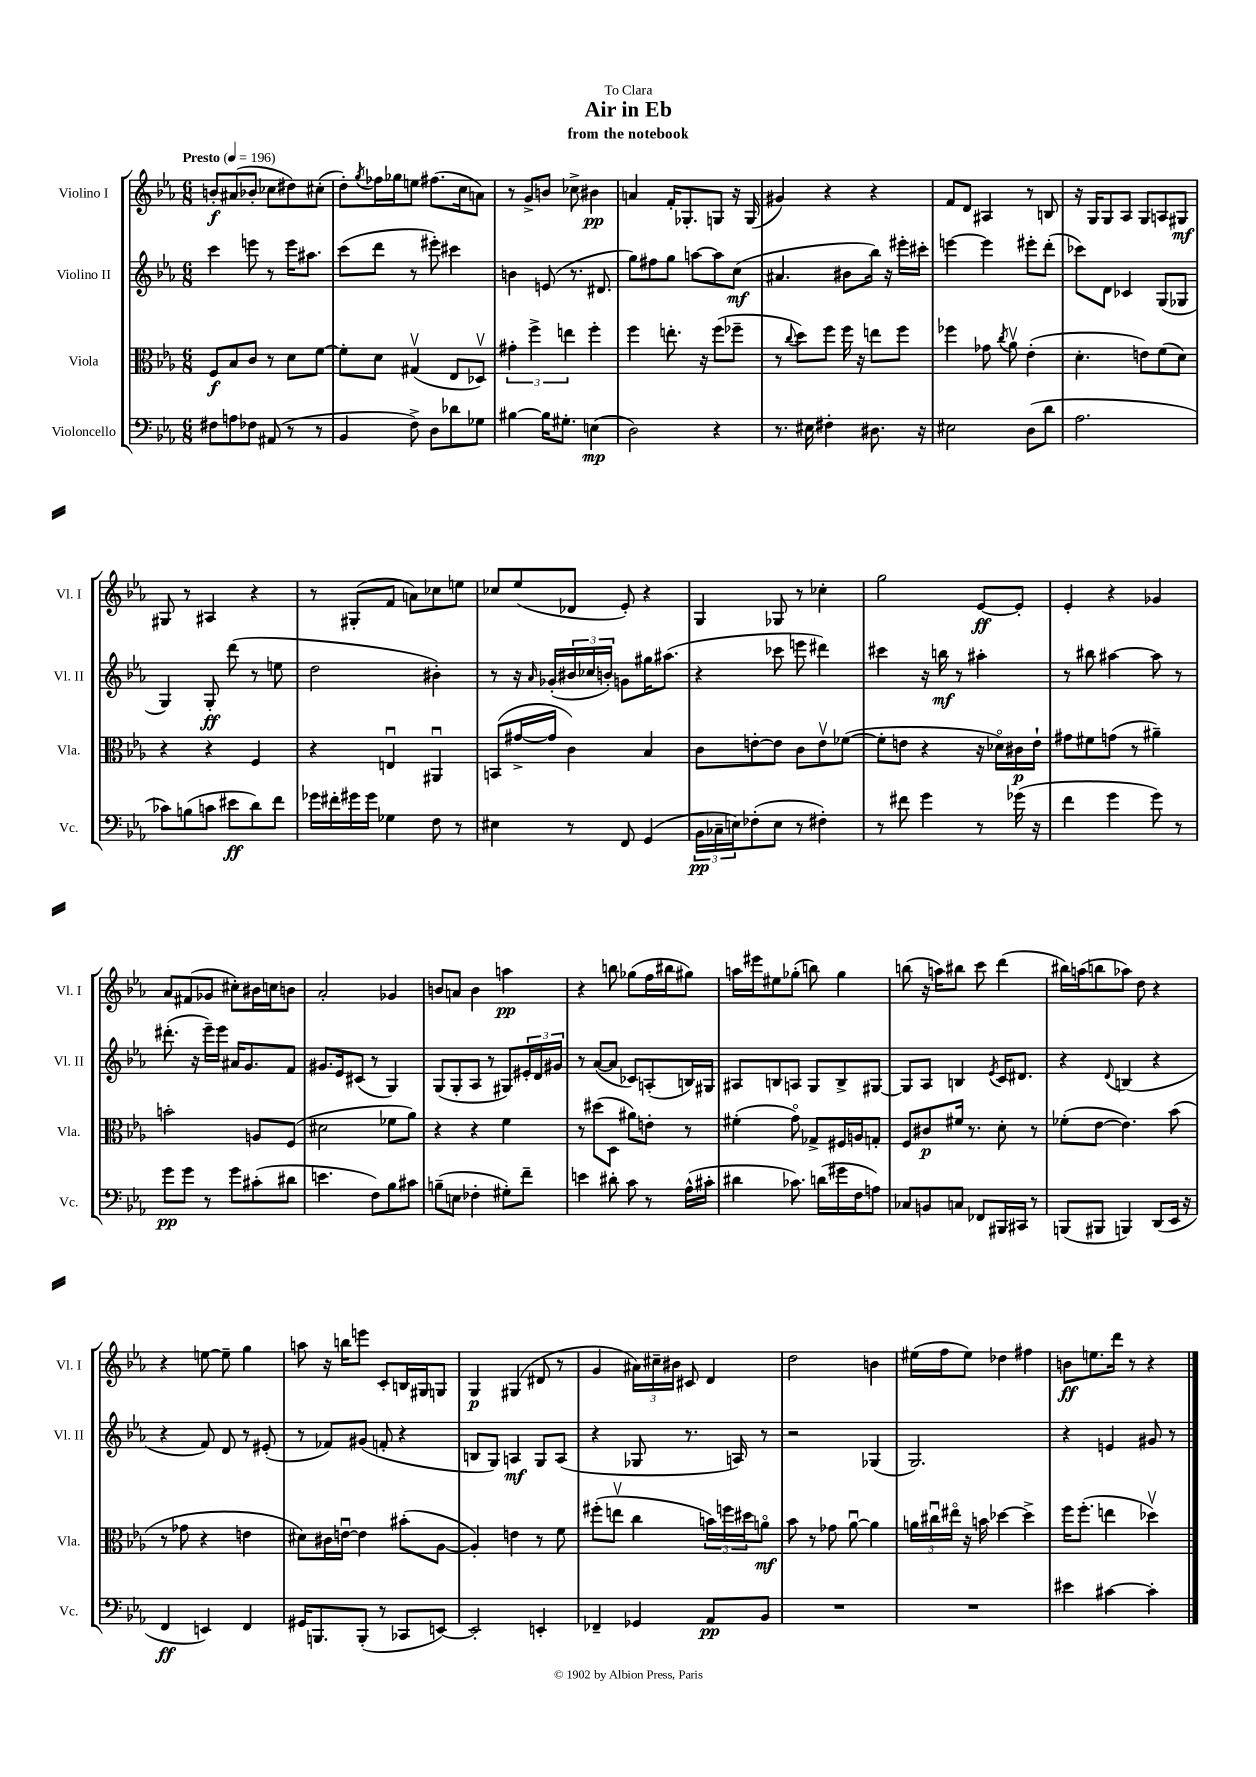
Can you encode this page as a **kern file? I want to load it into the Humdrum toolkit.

**kern	**dynam	**kern	**dynam	**kern	**dynam	**kern	**dynam
*part4	*part4	*part3	*part3	*part2	*part2	*part1	*part1
*staff4	*staff4	*staff3	*staff3	*staff2	*staff2	*staff1	*staff1
*I"Violoncello	*	*I"Viola	*	*I"Violino II	*	*I"Violino I	*
*I'Vc.	*	*I'Vla.	*	*I'Vl. II	*	*I'Vl. I	*
*clefF4	*	*clefC3	*	*clefG2	*	*clefG2	*
*k[b-e-a-]	*	*k[b-e-a-]	*	*k[b-e-a-]	*	*k[b-e-a-]	*
*M6/8	*	*M6/8	*	*M6/8	*	*M6/8	*
*MM196	*	*MM196	*	*MM196	*	*MM196	*
=1	=1	=1	=1	=1	=1	=1	=1
!	!	!	!	!	!	!LO:TX:a:B:t=Presto	!
8F#X\L	.	8F/L	f	4ccc\	.	8bn'/L	f
8An\	.	8B-/	.	.	.	(8a#X/	.
8F-X\J	.	8c/J	.	8eeen\	.	8b-X'/J	.
(8AA#X/	.	8r	.	8r	.	8cc-X\L	.
8r	.	8d\L	.	16eee\KL	.	8dd#X\)	.
.	.	.	.	8.aa#X\J	.	.	.
8r	.	[8f\J	.	.	.	(8cc#X'\J	.
=2	=2	=2	=2	=2	=2	=2	=2
4BB-/	.	8f'\L]	.	(8ccc\L	.	8dd'\L)	.
.	.	.	.	.	.	8qgg/	.
.	.	8d\J	.	8ddd\J	.	16ff-X\L	.
.	.	.	.	.	.	16gg-X\J	.
8F^\)	.	(4G#Xv/	.	8r	.	8een\J	.
8D\L	.	.	.	8eee#X'\)	.	(8.ff#X\L	.
8d-X\	.	8E-/L	.	4ccc#X\	.	.	.
.	.	.	.	.	.	16cc\k	.
8G-X\J	.	8D-Xv/J)	.	.	.	8an\J)	.
=3	=3	=3	=3	=3	=3	=3	=3
[4B#X\	.	6g#X'\	.	4bn\	.	8r	.
.	.	.	.	.	.	8g^/L	.
.	.	6ff^\	.	.	.	.	.
16B#\KL]	.	.	.	(8en/	.	8bn/J	.
8.G#X'\J	.	.	.	.	.	.	.
.	.	6een\	.	.	.	.	.
.	.	.	.	8.r	.	8cc-X^\	.
(4En\	mp	4ff'\	.	.	.	4b#X\	pp
.	.	.	.	8.d#X/	.	.	.
=4	=4	=4	=4	=4	=4	=4	=4
2D\)	.	4ff\	.	8gg\L)	.	4an/	.
.	.	.	.	8ff#X\	.	.	.
.	.	8.een'\	.	8gg\J	.	16f'/KL	.
.	.	.	.	.	.	8.G-X'/	.
.	.	.	.	[8aan\L	.	.	.
.	.	16r	.	.	.	.	.
4r	.	(8ff\L	.	8aa\]	.	8Gn/J	.
.	.	8ff-X~\J	.	(8cc\J	mf	16r	.
.	.	.	.	.	.	(16G/	.
=5	=5	=5	=5	=5	=5	=5	=5
8.r	.	8r	.	4.a#X/	.	4g#X/)	.
.	.	8qqcc/	.	.	.	.	.
.	.	8dd\L)	.	.	.	.	.
16E#X\	.	.	.	.	.	.	.
4F#X'\	.	8ff\J	.	.	.	4r	.
.	.	16ff\	.	8b#X\L	.	.	.
.	.	16r	.	.	.	.	.
8.D#X\	.	8een\L	.	16bb-\Jk)	.	4r	.
.	.	.	.	16r	.	.	.
.	.	8ff\J	.	16eee#X'\LL	.	.	.
16r	.	.	.	16ccc#X'\JJ	.	.	.
=6	=6	=6	=6	=6	=6	=6	=6
2E#X\	.	4ff-X\	.	[4eeen\	.	8f/L	.
.	.	.	.	.	.	8d/J	.
.	.	8g-X\	.	4eee\]	.	4A#X/	.
.	.	8qcc/	.	.	.	.	.
.	.	8a-v\	.	.	.	.	.
(8D\L	.	(4e-'\	.	8eee#X'\L	.	8r	.
8d\J	.	.	.	(8ddd'\J	.	8Bn/	.
=7	=7	=7	=7	=7	=7	=7	=7
2.A-\	.	4.d'\	.	8ccc-X\L)	.	16r	.
.	.	.	.	.	.	16G/KL	.
.	.	.	.	8d\J	.	8G/	.
.	.	.	.	4c-X/	.	8A-/J	.
.	.	8en\L)	.	.	.	8G/L	.
.	.	(8f\	.	(8G/L	.	8An/	.
.	.	8d\J)	.	8G-X/J	.	8G#X/J	mf
!!LO:LB:g=z
=8	=8	=8	=8	=8	=8	=8	=8
8c-X\L)	.	4r	.	4G/)	.	8G#X/	.
(8Bn\	.	.	.	.	.	8r	.
8cn\J	.	4r	.	8G'/	ff	4A#X/	.
8e#X\L	ff	.	.	(8ddd\	.	.	.
8d\)	.	4F/	.	8r	.	4r	.
8f\J	.	.	.	8een\	.	.	.
=9	=9	=9	=9	=9	=9	=9	=9
16g-X\LL	.	4r	.	2dd\	.	8r	.
16f#X'\	.	.	.	.	.	.	.
16g#X\	.	.	.	.	.	(8G#X'/L	.
16g#\JJ	.	.	.	.	.	.	.
4G-X\	.	4Enu/	.	.	.	8f/J	.
.	.	.	.	.	.	8an\L)	.
8F\	.	4AA#Xu/	.	4b#X'\)	.	8cc-X\	.
8r	.	.	.	.	.	8een\J	.
=10	=10	=10	=10	=10	=10	=10	=10
4E#X\	.	(8BBn/L	.	8r	.	8cc-X/L	.
.	.	[16g#X^/L	.	16r	.	(8ee-/	.
.	.	.	.	16qqa-/	.	.	.
.	.	16g#/JJ]	.	(16g-X'/LL	.	.	.
8r	.	4c\)	.	24b#X/	.	8d-X/J	.
.	.	.	.	24cc-X/	.	.	.
.	.	.	.	24bn'/JJ)	.	.	.
8FF/	.	.	.	8gn\L	.	8e-'/)	.
(4GG/	.	4B-/	.	16gg#X\K	.	4r	.
.	.	.	.	(8.aa#X\J	.	.	.
=11	=11	=11	=11	=11	=11	=11	=11
24BB-\LL	pp	8c\L	.	4r	.	4G/	.
24C-X~\	.	.	.	.	.	.	.
24En\J)	.	.	.	.	.	.	.
(8F-X'\	.	[8en'\	.	.	.	.	.
8E\J	.	8e\J]	.	8ccc-X\	.	8G-X/	.
8r	.	8c\L	.	8eeen\	.	8r	.
4F#X'\)	.	8ev\	.	4ddd#X\)	.	4cc-X'\	.
.	.	([8f-X\J	.	.	.	.	.
=12	=12	=12	=12	=12	=12	=12	=12
8r	.	8f-'\L]	.	4ccc#X\	.	2gg\	.
8f#X\	.	8en\J	.	.	.	.	.
4g\	.	4r	.	16r	.	.	.
.	.	.	.	16bbn\	mf	.	.
.	.	.	.	8r	.	.	.
8r	.	16r	.	4aa#X'\	.	[8e-/L	ff
.	.	16d-X\LL)	.	.	.	.	.
(16g-X\	.	16c#X\	p	.	.	8e-'/J]	.
16r	.	16e`\JJ	.	.	.	.	.
=13	=13	=13	=13	=13	=13	=13	=13
4f\	.	8g#X\L	.	8r	.	4e-'/	.
.	.	8f#X\	.	8bb#X\	.	.	.
4g\	.	(8gn\J	.	[4aa#X\	.	4r	.
.	.	8r	.	.	.	.	.
8g\)	.	4a#X~\)	.	8aa#\]	.	4g-X/	.
8r	.	.	.	8r	.	.	.
!!LO:LB:g=z
=14	=14	=14	=14	=14	=14	=14	=14
8g\L	pp	2bn'\	.	(8.ddd#X'\	.	8a-/L	.
8g\J	.	.	.	.	.	(8f#X/	.
.	.	.	.	16r	.	.	.
8r	.	.	.	16eee-~\LL)	.	8g-X/J	.
.	.	.	.	16eee-\JJ	.	.	.
8g\L	.	.	.	16a#X/KL	.	8cc#X'\L)	.
.	.	.	.	8.g/	.	.	.
(8c#X'\	.	8An/L	.	.	.	16b#X\L	.
.	.	.	.	.	.	16ccn\J	.
8d#X\J	.	(8F/J	.	8f/J	.	8bn\J	.
=15	=15	=15	=15	=15	=15	=15	=15
4.en\	.	2d#X\	.	8.g#X/L	.	2a-'/	.
.	.	.	.	16e-/k	.	.	.
.	.	.	.	(8c#X/J	.	.	.
8F\L)	.	.	.	8r	.	.	.
8B-\	.	8f-X\L	.	4G/)	.	4g-X/	.
8c#X\J	.	8a-\J)	.	.	.	.	.
=16	=16	=16	=16	=16	=16	=16	=16
(8Bn~\L	.	4r	.	(8G/L	.	8bn/L	.
8En\J	.	.	.	8G'/	.	8an/J	.
4F-X'\	.	4r	.	8A-/J	.	4b\	.
.	.	.	.	8r	.	.	.
8G#X'\L)	.	4f\	.	8G#X/L)	.	4aan\	pp
8f~\J	.	.	.	24e#X'/L	.	.	.
.	.	.	.	24d/	.	.	.
.	.	.	.	24g#X/JJ	.	.	.
=17	=17	=17	=17	=17	=17	=17	=17
4en\	.	8r	.	8r	.	4r	.
.	.	(8dd#X\L	.	([8a-/L	.	.	.
8d#X'\	.	8D\J	.	8a-/J]	.	8bbn\	.
8c\	.	8a#X\L)	.	8c-X/L)	.	(8gg-X\L	.
8r	.	8en'\J	.	(8An'/	.	16ff\L	.
.	.	.	.	.	.	16bb#X\J	.
(16A-^^\LL	.	8r	.	16Bn/L)	.	8gg#X\J)	.
16c#X'\JJ	.	.	.	16G#X/JJ	.	.	.
=18	=18	=18	=18	=18	=18	=18	=18
4d#X\	.	(4f#X'\	.	8A#X/L	.	16aan\LL	.
.	.	.	.	.	.	16eee#X\J	.
.	.	.	.	8Bn/	.	8ee#X\	.
8.c-X\)	.	8g\)	.	8An/J	.	(8gg-X'\J	.
.	.	8G-X^/L	.	8G/L	.	8bbn\)	.
(16dn\LL	.	.	.	.	.	.	.
16g#X\	.	16F#X/L	.	8B^/	.	4gg-\	.
16F\J	.	16An/J	.	.	.	.	.
8An\J)	.	8Gn'/J	.	[8G#X/J	.	.	.
=19	=19	=19	=19	=19	=19	=19	=19
8C-X/L	.	8F/L	.	8G#/L]	.	(8bbn\	.
8BBn/	.	8c#X/	p	8A-/J	.	16r	.
.	.	.	.	.	.	16aan\KL)	.
8Cn/J	.	16f#X/Jk	.	4Bn/	.	8bb#X\J	.
.	.	8.r	.	.	.	.	.
8FF-X/L	.	.	.	.	.	8ccc\	.
.	.	.	.	8qe-/	.	.	.
16BBB#X/L	.	8d'\	.	16c/KL	.	(4ddd\	.
16CC#X/JJ	.	.	.	8.d#X/J	.	.	.
8r	.	8r	.	.	.	.	.
=20	=20	=20	=20	=20	=20	=20	=20
(8BBBn/L	.	(8f-X'\L	.	4r	.	16bb#X\LL)	.
.	.	.	.	.	.	(16aan\J	.
8BBB#X/J	.	[8e-\J	.	.	.	8bbn\	.
.	.	.	.	8qqd/	.	.	.
4BBBn/)	.	4.e-\])	.	(4Bn/	.	8aa-X\J)	.
.	.	.	.	.	.	8dd\	.
(8DD/L	.	.	.	4r	.	4r	.
16EE-/Jk	.	(8b-\	.	.	.	.	.
16r	.	.	.	.	.	.	.
!!LO:LB:g=z
=21	=21	=21	=21	=21	=21	=21	=21
4FF/	ff	8r	.	4r	.	4r	.
.	.	8g-X\	.	.	.	.	.
4EEn/)	.	4r	.	8f/)	.	[8een\	.
.	.	.	.	8d/	.	8ee~\]	.
4FF/	.	4en\	.	8r	.	4gg\	.
.	.	.	.	(8e#X'/	.	.	.
=22	=22	=22	=22	=22	=22	=22	=22
16GG#X/KL	.	8d#X\L)	.	8r	.	8aan\	.
8.BBBn/	.	.	.	.	.	.	.
.	.	16c#X\L	.	8f-X/L)	.	16r	.
.	.	[16enu\JJ	.	.	.	16bbn\KL	.
(8BBB'/J	.	4e\]	.	(8g#X/J	.	8eeen\J	.
8r	.	.	.	8fn'/	.	8c'/L	.
8CC-X/L	.	(8b#X'\L	.	4r	.	16Bn/L	.
.	.	.	.	.	.	16G#X/J	.
[8EEn/J)	.	[8A-\J	.	.	.	8Gn/J	.
=23	=23	=23	=23	=23	=23	=23	=23
2EE'/]	.	4A-'/])	.	8Bn/L	.	4G/	p
.	.	.	.	8G/J)	.	.	.
.	.	4en\	.	4An/	mf	(4G#X/	.
4EEn'/	.	8r	.	8G/L	.	8d#X/	.
.	.	8f\	.	(8A/J	.	8r	.
=24	=24	=24	=24	=24	=24	=24	=24
4FF-X~/	.	(8ff#X'\L	.	4r	.	4g/	.
.	.	8eenv\J	.	.	.	.	.
4GG-X/	.	4cc\	.	8G-X/	.	24a#X\LL)	.
.	.	.	.	.	.	24cc#X~\	.
.	.	.	.	.	.	24b#X\JJ	.
.	.	.	.	8.r	.	8c#X/	.
8AA-/L	pp	24bn\LL)	.	.	.	4d/	.
.	.	24ffn\	.	.	.	.	.
.	.	.	.	16An/)	.	.	.
.	.	24dd#X\J	.	.	.	.	.
8BB-/J	.	8an\J	mf	8r	.	.	.
=25	=25	=25	=25	=25	=25	=25	=25
2.r	.	8b-\	.	2r	.	2dd\	.
.	.	8r	.	.	.	.	.
.	.	8g-X\	.	.	.	.	.
.	.	[8a-u\	.	.	.	.	.
.	.	4a-\]	.	(4G-X/	.	4bn\	.
=26	=26	=26	=26	=26	=26	=26	=26
2.r	.	24an\LL	.	2.G/)	.	(16ee#X\LL	.
.	.	24cc#Xu\	.	.	.	.	.
.	.	.	.	.	.	16ff\J	.
.	.	24ee#X\JJ	.	.	.	.	.
.	.	16r	.	.	.	8ee#\J)	.
.	.	16bn\	.	.	.	.	.
.	.	[4dd-X\	.	.	.	4dd-X\	.
.	.	4dd-^\]	.	.	.	4ff#X\	.
=27	=27	=27	=27	=27	=27	=27	=27
4e#X\	.	16ff\KL	.	4r	.	8bn\L	ff
.	.	(8.ff'\J	.	.	.	.	.
.	.	.	.	.	.	8.een\	.
[4c#X\	.	4een\	.	4en/	.	.	.
.	.	.	.	.	.	16ddd\Jk	.
.	.	.	.	.	.	8r	.
4c#'\]	.	4dd-Xv\)	.	8g#X/	.	4r	.
.	.	.	.	8r	.	.	.
==	==	==	==	==	==	==	==
*-	*-	*-	*-	*-	*-	*-	*-
